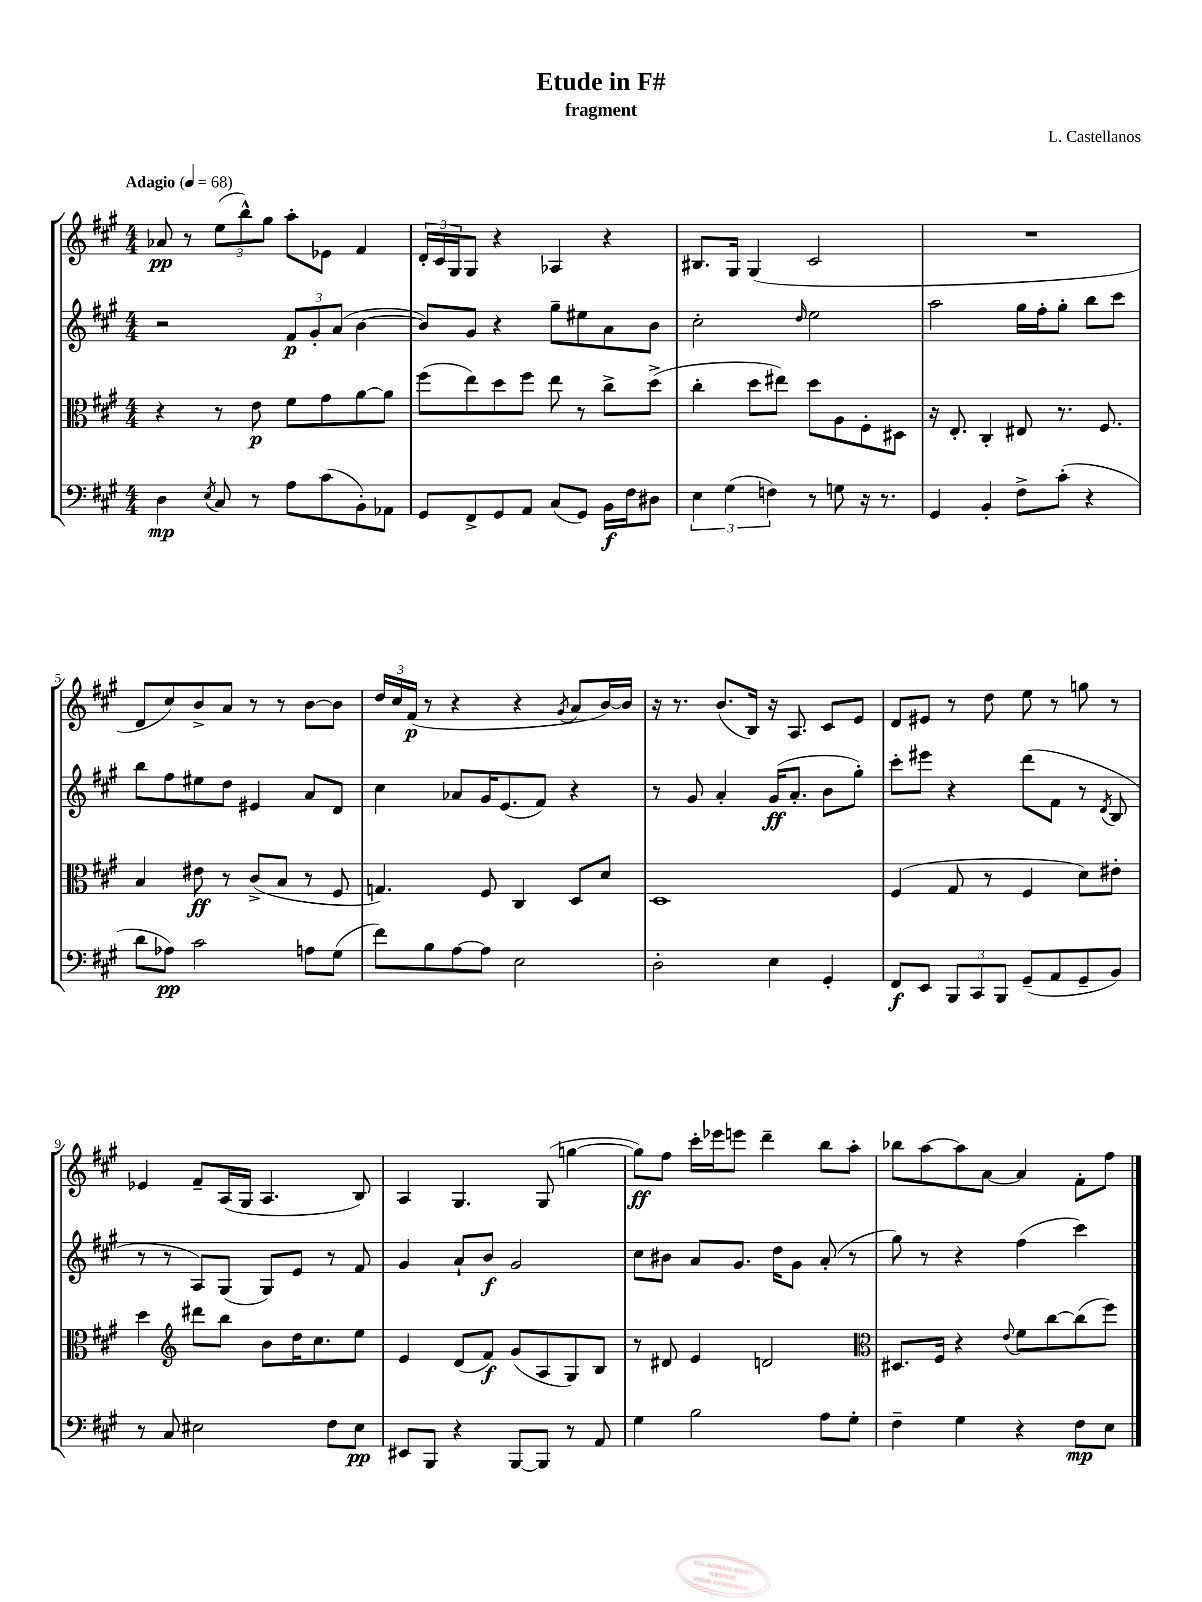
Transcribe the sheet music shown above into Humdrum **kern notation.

**kern	**kern	**kern	**kern
*staff4	*staff3	*staff2	*staff1
*clefF4	*clefC3	*clefG2	*clefG2
*k[f#c#g#]	*k[f#c#g#]	*k[f#c#g#]	*k[f#c#g#]
*M4/4	*M4/4	*M4/4	*M4/4
*MM68	*MM68	*MM68	*MM68
4D\	4r	2r	8a-/
.	.	.	8r
8qE/	.	.	.
8C#/	8r	.	(12ee\L
.	.	.	12bb^^\)
8r	8e\	.	.
.	.	.	12gg#\J
8A\L	8f#\L	12f#/L	8aa'\L
.	.	12g#'/	.
(8c#\	8g#\	.	8e-\J
.	.	(12a/J	.
8BB'\)	[8a\	[4b\	4f#/
8AA-\J	8a\]J	.	.
=	=	=	=
8GG#/L	(8ff#\L	8b/]L)	24d'/LL
.	.	.	24c#/
.	.	.	24G#/J
8FF#^/	8ee\)	8g#/J	8G#/J
8GG#/	8dd\	4r	4r
8AA/J	8ff#\J	.	.
(8C#/L	8ee\	8gg#~\L	4A-/
8GG#/J)	8r	8ee#\	.
16BB\LL	8cc#^\L	8a\	4r
16F#\J	.	.	.
8D#\J	(8dd^\J	8b\J	.
=	=	=	=
6E\	4cc#'\	2cc#'\	8.B#/L
(6G#\	.	.	.
.	.	.	16G#/Jk
.	8dd\L	.	(4G#/
6F\)	.	.	.
.	8ee#\J)	.	.
.	.	16qqdd/	.
8r	8dd\L	2ee\	2c#/
8G\	8A\	.	.
16r	8F#'\	.	.
8.r	.	.	.
.	8D#\J	.	.
=	=	=	=
4GG#/	16r	2aa\	1r
.	8.E'/	.	.
4BB'/	4C#'/	.	.
8F#^\L	8E#/	16gg#\LL	.
.	.	16ff#'\J	.
(8c#'\J	8.r	8gg#'\J	.
4r	.	8bb\L	.
.	8.F#/	.	.
.	.	8ccc#\J	.
=	=	=	=
8d\L	4B/	8bb\L	8d/L
8A-\J)	.	8ff#\	8cc#/)
2c#\	8e#\	8ee#\	8b^/
.	8r	8dd\J	8a/J
.	(8c#^/L	4e#/	8r
.	8B/J	.	8r
8A\L	8r	8a/L	[8b\L
(8G#\J	8F#/	8d/J	8b\]J
=	=	=	=
8f#\L)	4.G/)	4cc#\	24dd/LL
.	.	.	24cc#/
.	.	.	(24f#/JJ
8B\	.	.	8r
[8A\	.	8a-/L	4r
8A\]J	8F#/	16g#/K	.
.	.	(8.e/	.
2E\	4C#/	.	4r
.	.	8f#/J)	.
.	.	.	8qg#/
.	8D/L	4r	8a/L
.	8d/J	.	[16b/L)
.	.	.	16b/]JJ
=	=	=	=
2D'\	1D	8r	16r
.	.	.	8.r
.	.	8g#/	.
.	.	4a'/	(8.b/L
.	.	.	16B/Jk)
4E\	.	(16g#/LK	16r
.	.	8.a'/J	8.A/
4GG#'/	.	8b\L	8c#/L
.	.	8gg#'\J)	8e/J
=	=	=	=
8FF#/L	(4F#/	8ccc#'\L	8d/L
8EE/J	.	8eee#\J	8e#/J
12BBB/L	8G#/	4r	8r
12CC#/	.	.	.
.	8r	.	8dd\
12BBB/J	.	.	.
(8GG#~/L	4F#/	(8ddd\L	8ee\
8AA/	.	8f#\J	8r
8GG#~/	8d\L)	8r	8gg\
.	.	8qd/	.
8BB/J)	8e#'\J	8B/	8r
=	=	=	=
8r	4dd\	8r	4e-/
8C#/	.	8r	.
*	*clefG2	*	*
2E#\	8ddd#\L	8A/L)	8f#~/L
.	8bb\J	(8G#/J	(16A/L
.	.	.	16G#/JJ
.	8b\L	8G#/L)	4.A/
.	16dd\K	8e/J	.
.	8.cc#\	.	.
8F#\L	.	8r	.
8E#\J	8ee\J	8f#/	8B/)
=	=	=	=
8EE#/L	4e/	4g#/	4A/
8BBB/J	.	.	.
4r	(8d/L	8a`/L	4.G#/
.	8f#/J)	8b/J	.
[8BBB/L	(8g#/L	2g#/	.
8BBB/]J	8A/	.	(8G#/
8r	8G#/)	.	[4gg\
8AA/	8B/J	.	.
=	=	=	=
4G#\	8r	8cc#\L	8gg\]L)
.	8d#/	8b#\J	8ff#\J
2B\	4e/	8a/L	16ccc#'\LL
.	.	.	16eee-\J
.	.	8.g#/J	8eee\J
.	2d/	.	4ddd~\
.	.	16dd\LK	.
.	.	8g#\J	.
8A\L	.	(8a'/	8bb\L
8G#'\J	.	8r	8aa'\J
=	=	=	=
*	*clefC3	*	*
4F#~\	8.D#/L	8gg#\)	8bb-\L
.	.	8r	[8aa\
.	16F#/Jk	.	.
4G#\	4r	4r	8aa\]
.	.	.	[8a\J
.	8qqe/	.	.
4r	8f#\L	(4ff#\	4a/]
.	[8cc#\	.	.
8F#\L	(8cc#\]	4ccc#\)	8f#'\L
8E\J	8ff#\J)	.	8ff#\J
==	==	==	==
*-	*-	*-	*-
